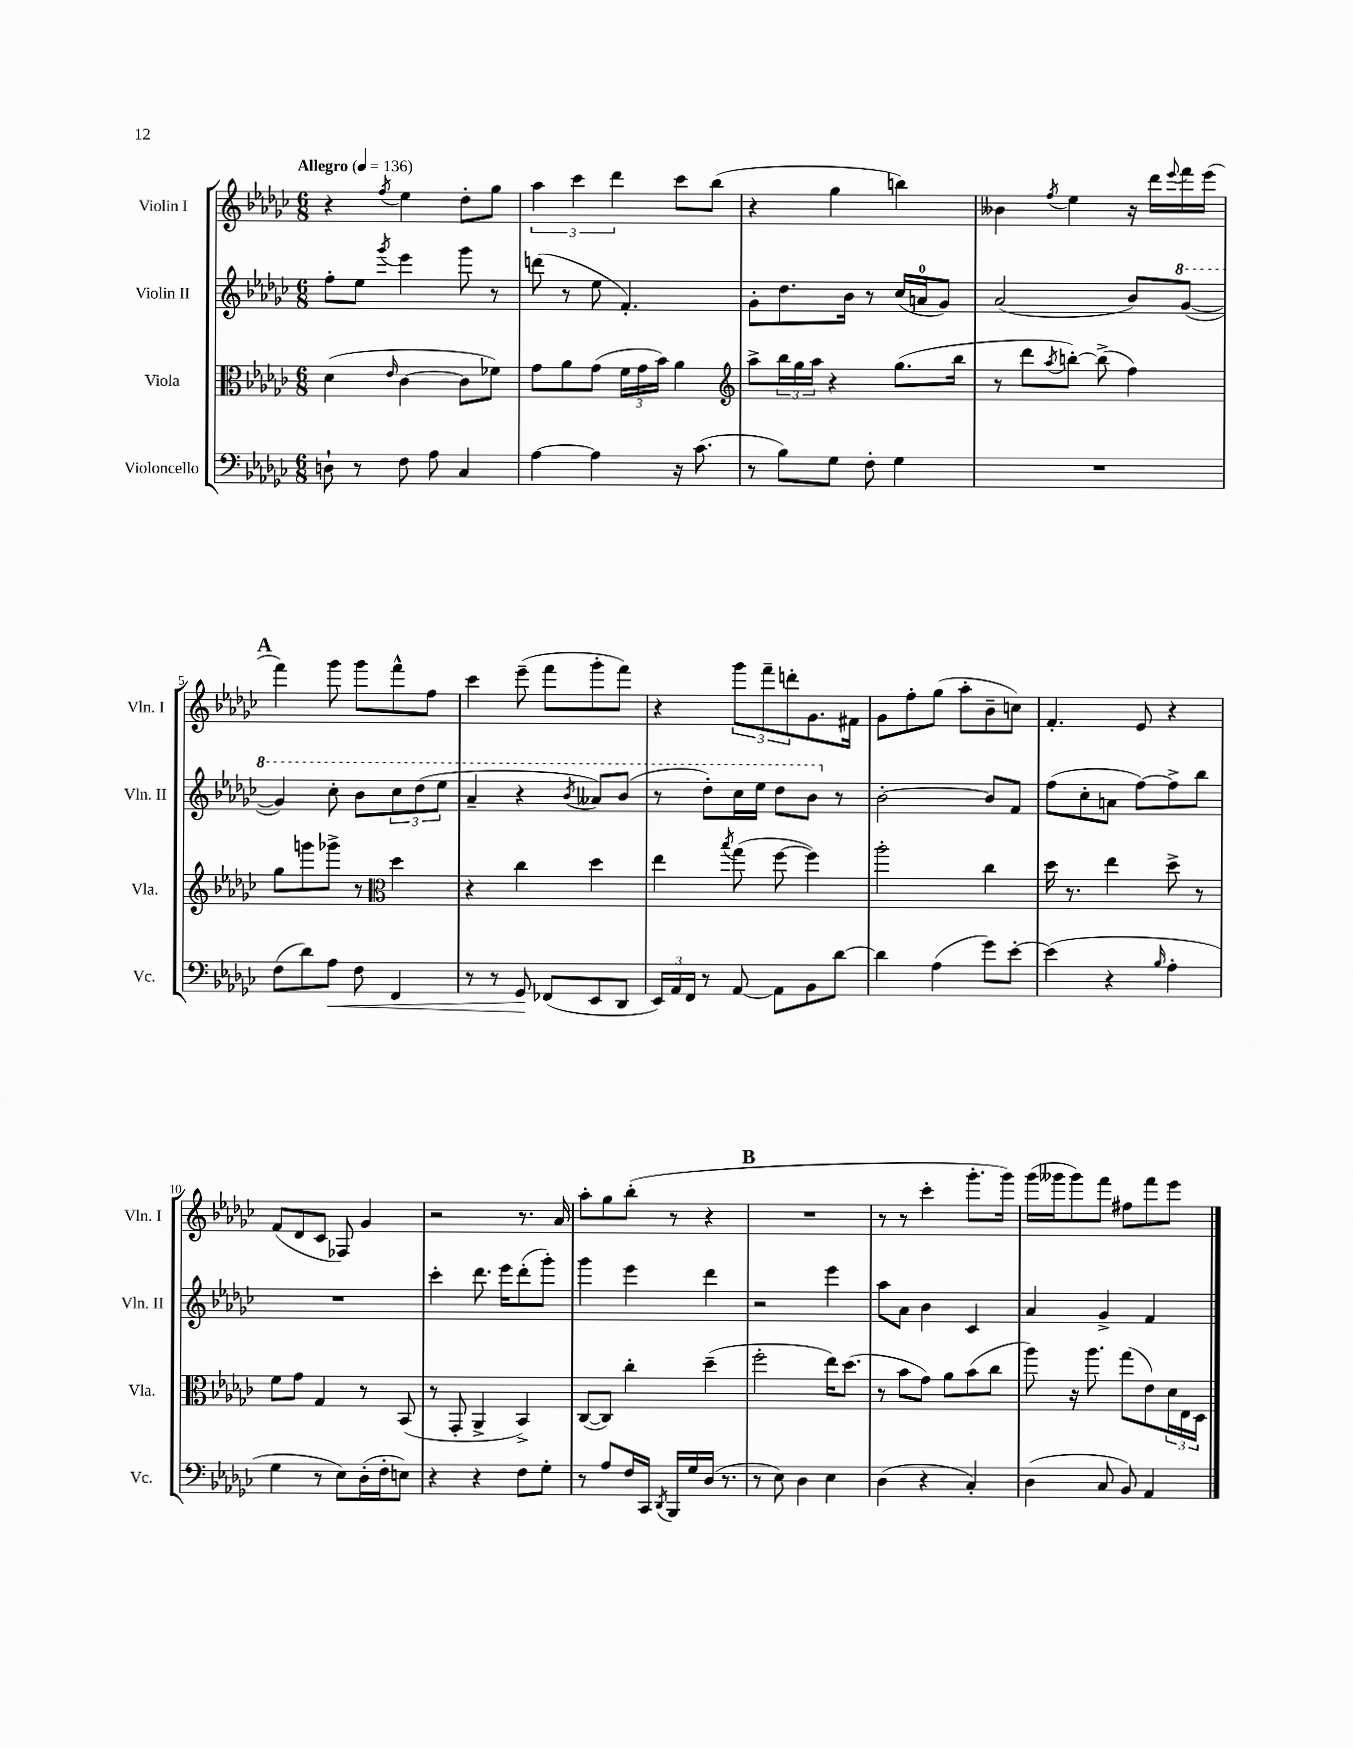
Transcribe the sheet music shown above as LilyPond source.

<<
\new StaffGroup <<
\new Staff = "s0" \with { instrumentName = "Violin I" shortInstrumentName = "Vln. I" } {
    \clef treble \key ges \major \numericTimeSignature \time 6/8 \tempo "Allegro" 4 = 136
    r4 \acciaccatura { f''8 } ees''4 des''8-. ges''8 |
    \tuplet 3/2 { aes''4 ces'''4 des'''4 } ces'''8 bes''8( |
    r4 ges''4 b''4) |
    beses'4 \acciaccatura { f''8 } ees''4 r16 des'''16 \appoggiatura { ees'''8 } f'''16 ees'''16( |
    \mark \markup { \bold "A" } f'''4) ges'''8 ges'''8 f'''8-^ f''8 |
    ces'''4 ees'''8--( f'''8 ges'''8-. f'''8) |
    r4 \tuplet 3/2 { ges'''8 f'''8-- d'''8-. } ges'8. fis'16 |
    ges'8 f''8-. ges''8( aes''8-. bes'8-- c''8) |
    f'4.-. ees'8 r4 |
    f'8( des'8 ces'8 fes8) ges'4 |
    r2 r8. aes'16 |
    aes''8-. ges''8 bes''8-.( r8 r4 |
    \mark \markup { \bold "B" } R2. |
    r8 r8 ces'''4-. ges'''8.-. ges'''16) |
    ges'''16( geses'''16 geses'''8) f'''8 fis''8 f'''8 ees'''8 \bar "|." |
}
\new Staff = "s1" \with { instrumentName = "Violin II" shortInstrumentName = "Vln. II" } {
    \clef treble \key ges \major \numericTimeSignature \time 6/8
    f''8-. ees''8 \acciaccatura { ges'''8 } ees'''4 ges'''8 r8 |
    d'''8( r8 ees''8 f'4.-.) |
    ges'8-. des''8. bes'16 r8 ces''16( a'16-0 ges'8) |
    aes'2( bes'8) \ottava #1 ges''8~( |
    \mark \markup { \bold "A" } ges''4) ces'''8-. bes''8 \tuplet 3/2 { ces'''8 des'''8( ees'''8 } |
    aes''4-- r4 \acciaccatura { bes''8 } aeses''8) bes''8( |
    r8 des'''8-.) ces'''16 ees'''16 des'''8 bes''8 \ottava #0 r8 |
    bes'2~-. bes'8 f'8 |
    f''8( ces''8-. a'8 f''8~) f''8-> bes''8 |
    R2. |
    ces'''4-. des'''8. ees'''16 des'''8-.( ges'''8-.) |
    ges'''4 ees'''4 des'''4 |
    \mark \markup { \bold "B" } r2 ees'''4 |
    aes''8 aes'8 bes'4 ces'4 |
    aes'4 ges'4-> f'4 \bar "|." |
}
\new Staff = "s2" \with { instrumentName = "Viola" shortInstrumentName = "Vla." } {
    \clef alto \key ges \major \numericTimeSignature \time 6/8
    des'4( \grace { ees'16 } ces'4~ ces'8 fes'8) |
    ges'8 aes'8 ges'8( \tuplet 3/2 { f'16 ges'16 bes'16) } aes'4 |
    \clef treble aes''8-> \tuplet 3/2 { bes''16 ges''16 aes''16 } r4 ges''8.( bes''16 |
    r8 des'''8 \acciaccatura { aes''8 } b''8~-.) b''8->( f''4) |
    \mark \markup { \bold "A" } ges''8 g'''8 ges'''8-> r8 \clef alto des''4 |
    r4 ces''4 des''4 |
    ees''4 \acciaccatura { bes''8 } ges''8( f''8~ f''4) |
    aes''2-. ces''4 |
    des''16 r8. ees''4 des''8-> r8 |
    f'8 ges'8 ges4 r8 bes,8( |
    r8 ges,8-. aes,4-> bes,4->) |
    ces8~( ces8) ces''4-. des''4--( |
    \mark \markup { \bold "B" } f''2-. ees''16) des''8.( |
    r8 bes'8 ges'8) aes'8 bes'8( ces''8 |
    aes''8) r16 aes''8. ges''8( ees'8) \tuplet 3/2 { des'16 ees16 des16 } \bar "|." |
}
\new Staff = "s3" \with { instrumentName = "Violoncello" shortInstrumentName = "Vc." } {
    \clef bass \key ges \major \numericTimeSignature \time 6/8
    d8-! r8 f8 aes8 ces4 |
    aes4~ aes4 r16 ces'8.( |
    r8 bes8) ges8 f8-. ges4 |
    R2. |
    \mark \markup { \bold "A" } f8( des'8) aes8\< f8 f,4 |
    r8 r8 ges,8\! fes,8( ees,8 des,8 |
    \tuplet 3/2 { ees,16) aes,16 f,16 } r8 aes,8~ aes,8 bes,8 des'8~ |
    des'4 aes4( ges'8) ees'8~-. |
    ees'4( r4 \grace { bes16 } aes4-. |
    ges4 r8 ees8) des16-.( f16-. e8) |
    r4 r4 f8 ges8-. |
    r8 aes8 f16 ces,16 \acciaccatura { des,8 } bes,,16 ges16 des16( r8. |
    \mark \markup { \bold "B" } r8 ees8) des4 ees4 |
    des4( r4 ces4-.) |
    des4( ces8 bes,8) aes,4 \bar "|." |
}
>>
>>
